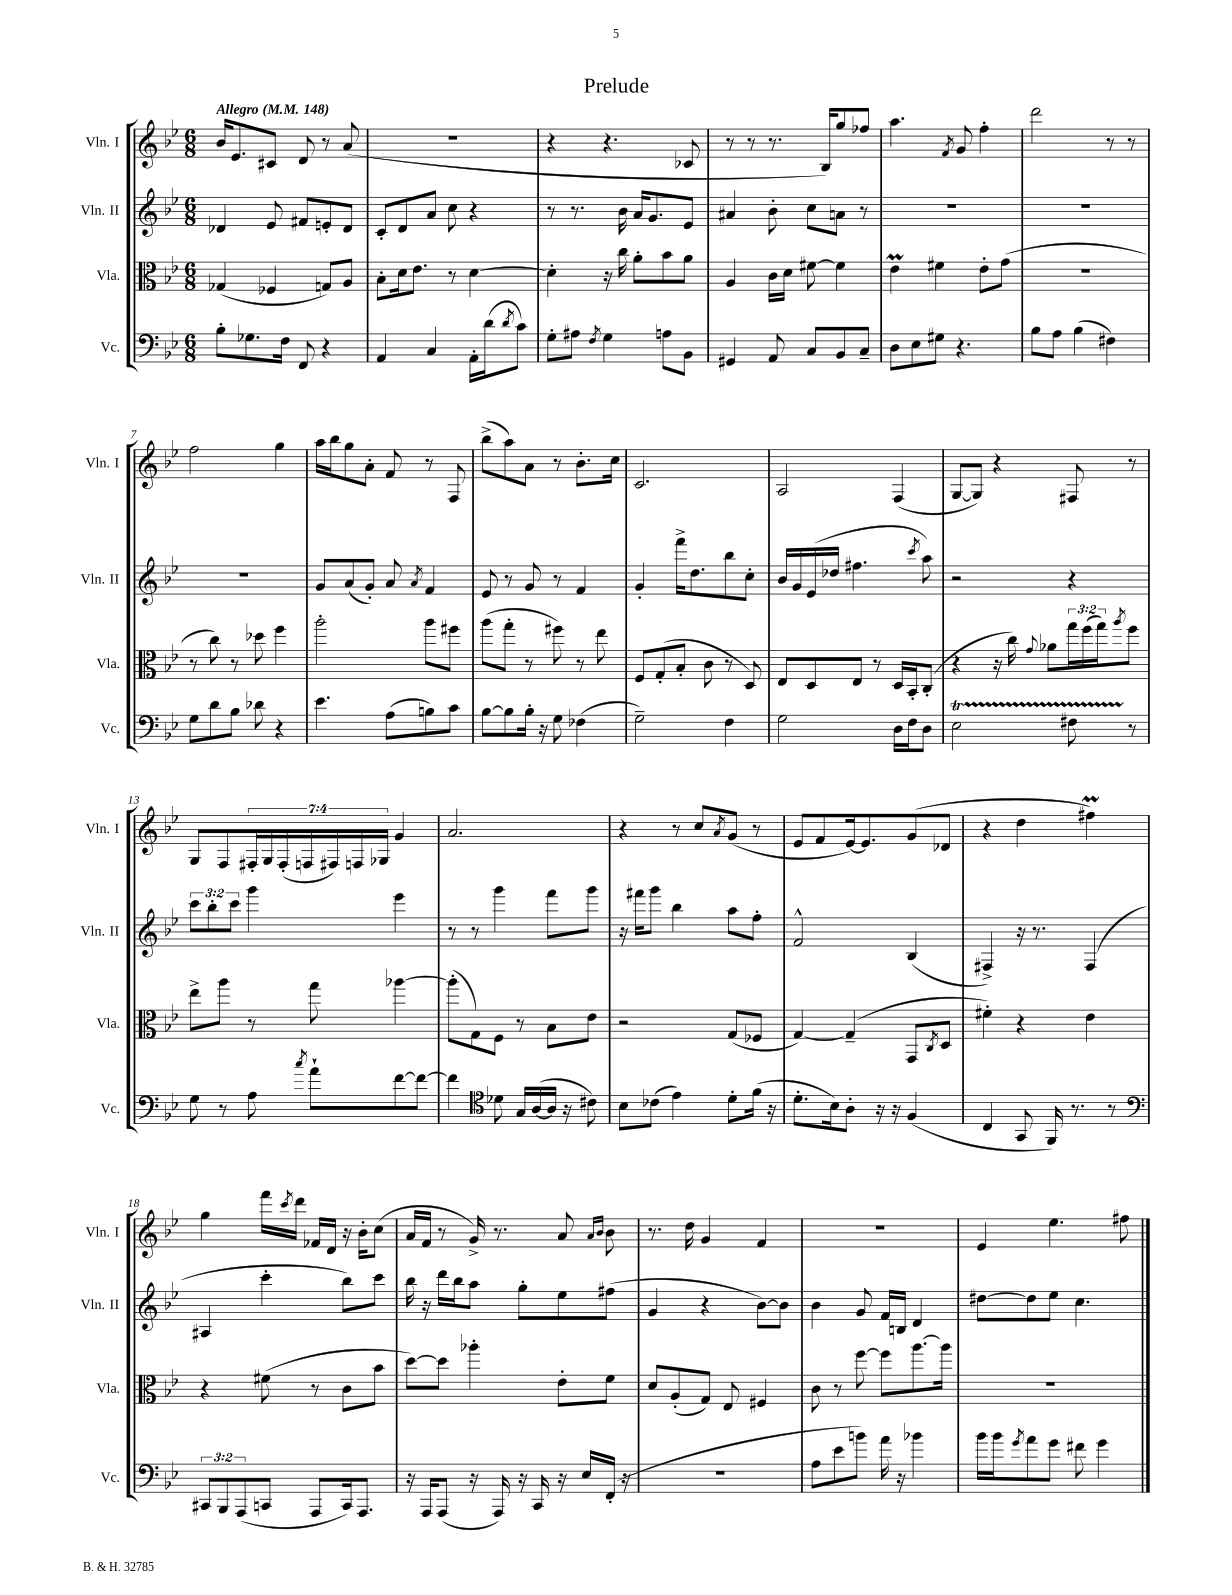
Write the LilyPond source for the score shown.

\header { title = "Prelude" }
<<
\new StaffGroup <<
\new Staff = "s0" \with { instrumentName = "Vln. I" shortInstrumentName = "Vln. I" } {
    \clef treble \key bes \major \numericTimeSignature \time 6/8 \override Staff.TupletNumber.text = #tuplet-number::calc-fraction-text \tempo "Allegro" 4 = 148
    bes'16 ees'8. cis'8 d'8 r8 a'8( |
    R2. |
    r4 r4. ces'8 |
    r8 r8 r8. bes16) g''8 fes''8 |
    a''4. \acciaccatura { f'8 } g'8 f''4-. |
    d'''2 r8 r8 |
    f''2 g''4 |
    a''16 bes''16 g''8 a'8-. f'8 r8 f8 |
    bes''8->( a''8) a'8 r8 bes'8.-. c''16 |
    c'2. |
    a2 f4( |
    g8~ g8) r4 fis8 r8 |
    g8 f8 \tuplet 7/4 { fis16-. g16 fis16-.( f16 fis16) f16 ges16 } g'4 |
    a'2. |
    r4 r8 c''8 \acciaccatura { a'8 } g'8( r8 |
    ees'8 f'8 ees'16~) ees'8. g'8( des'8 |
    r4 d''4 fis''4\prall) |
    g''4 f'''16 \acciaccatura { c'''8 } d'''16 fes'16 d'16 r16 bes'16-. c''8( |
    a'16 f'16 r8 g'16->) r8. a'8 \grace { a'16 bes'16 } bes'8 |
    r8. d''16 g'4 f'4 |
    R2. |
    ees'4 ees''4. fis''8 \bar "|." |
}
\new Staff = "s1" \with { instrumentName = "Vln. II" shortInstrumentName = "Vln. II" } {
    \clef treble \key bes \major \numericTimeSignature \time 6/8 \override Staff.TupletNumber.text = #tuplet-number::calc-fraction-text
    des'4 ees'8 fis'8 e'8-. des'8 |
    c'8-. d'8 a'8 c''8 r4 |
    r8 r8. bes'16 a'16 g'8. ees'8 |
    ais'4 bes'8-. c''8 a'8 r8 |
    R2. |
    R2. |
    R2. |
    g'8 a'8( g'8-.) a'8 \acciaccatura { a'8 } f'4 |
    ees'8 r8 g'8 r8 f'4 |
    g'4-. f'''16-> d''8. bes''8 c''8-. |
    bes'16 g'16 ees'16( des''16 fis''4. \acciaccatura { c'''8 } a''8) |
    r2 r4 |
    \tuplet 3/2 { c'''8 bes''8-. c'''8 } g'''4 ees'''4 |
    r8 r8 g'''4 f'''8 g'''8 |
    r16 fis'''16 g'''8 bes''4 a''8 f''8-. |
    f'2-^ bes4( |
    fis4->) r16 r8. fis4( |
    ais4 c'''4-. bes''8) c'''8 |
    bes''16 r16 d'''16 bes''16 a''8 g''8-. ees''8 fis''8( |
    g'4 r4 bes'8~) bes'8 |
    bes'4 g'8 f'16 b16 d'4 |
    dis''8~ dis''8 ees''8 c''4. \bar "|." |
}
\new Staff = "s2" \with { instrumentName = "Vla." shortInstrumentName = "Vla." } {
    \clef alto \key bes \major \numericTimeSignature \time 6/8 \override Staff.TupletNumber.text = #tuplet-number::calc-fraction-text
    ges4( fes4 g8) a8 |
    bes8-. d'16 ees'8. r8 d'4~ |
    d'4-. r16 c''16 a'8-. bes'8 a'8 |
    a4 c'16 d'16 fis'8~ fis'4 |
    ees'4\prall fis'4 ees'8-. g'8( |
    R2. |
    r8 c''8) r8 des''8 f''4 |
    a''2-. a''8 fis''8 |
    a''8( g''8-. r8 fis''8) r8 ees''8 |
    f8 g8-.( bes8-. c'8 r8 d8) |
    ees8 d8 ees8 r8 d16 bes,16-. c8-.( |
    r4 r16 c''16) \appoggiatura { g'8 } aes'8 \tuplet 3/2 { g''16 f''16( g''16) } \acciaccatura { a''8 } f''8 |
    ees''8-> a''8 r8 g''8 aes''4~ |
    aes''8-.( g8) f8 r8 bes8 ees'8 |
    r2 g8( fes8 |
    g4~) g4--( g,8 \acciaccatura { c8 } d8 |
    fis'4-.) r4 ees'4 |
    r4 fis'8( r8 c'8 bes'8 |
    d''8~) d''8 aes''4-. ees'8-. f'8 |
    d'8 a8-.( g8) ees8 fis4 |
    c'8 r8 f''8~ f''8 a''8.~ a''16 |
    R2. \bar "|." |
}
\new Staff = "s3" \with { instrumentName = "Vc." shortInstrumentName = "Vc." } {
    \clef bass \key bes \major \numericTimeSignature \time 6/8 \override Staff.TupletNumber.text = #tuplet-number::calc-fraction-text
    bes8-. ges8. f16 f,8 r4 |
    a,4 c4 a,16-. d'16( \acciaccatura { d'8 } c'8) |
    g8-. ais8 \acciaccatura { f8 } g4 a8 bes,8 |
    gis,4 a,8 c8 bes,8 c8-- |
    d8 ees8 gis8 r4. |
    bes8 a8 bes4( fis4) |
    g8 d'8 bes8 des'8 r4 |
    ees'4. a8( b8) c'8 |
    bes8~ bes8 bes16-. r16 g8 fes4( |
    g2--) f4 |
    g2 d16 f16 d8 |
    ees2\startTrillSpan fis8 r8\stopTrillSpan |
    g8 r8 a8 \acciaccatura { c''8 } a'8-! f'8~ f'8~ |
    f'4 \clef tenor des'8 g16 a16~( a16 r16 cis'8) |
    bes8 ces'8( ees'4) d'8-. f'16( r16 |
    d'8.-. bes16) a8-. r16 r16 f4( |
    c4 g,8 f,16) r8. r8 |
    \clef bass \tuplet 3/2 { cis,8 bes,,8 a,,8( } c,8 a,,8 c,16) a,,8. |
    r16 a,,16 a,,8( r16 a,,16) r16 c,16 r16 ees16 f,16-.( r16 |
    R2. |
    a8 ees'8 b'8) a'16 r16 bes'4 |
    bes'16 bes'16 \acciaccatura { g'8 } a'8 g'8 fis'8 g'4 \bar "|." |
}
>>
>>
